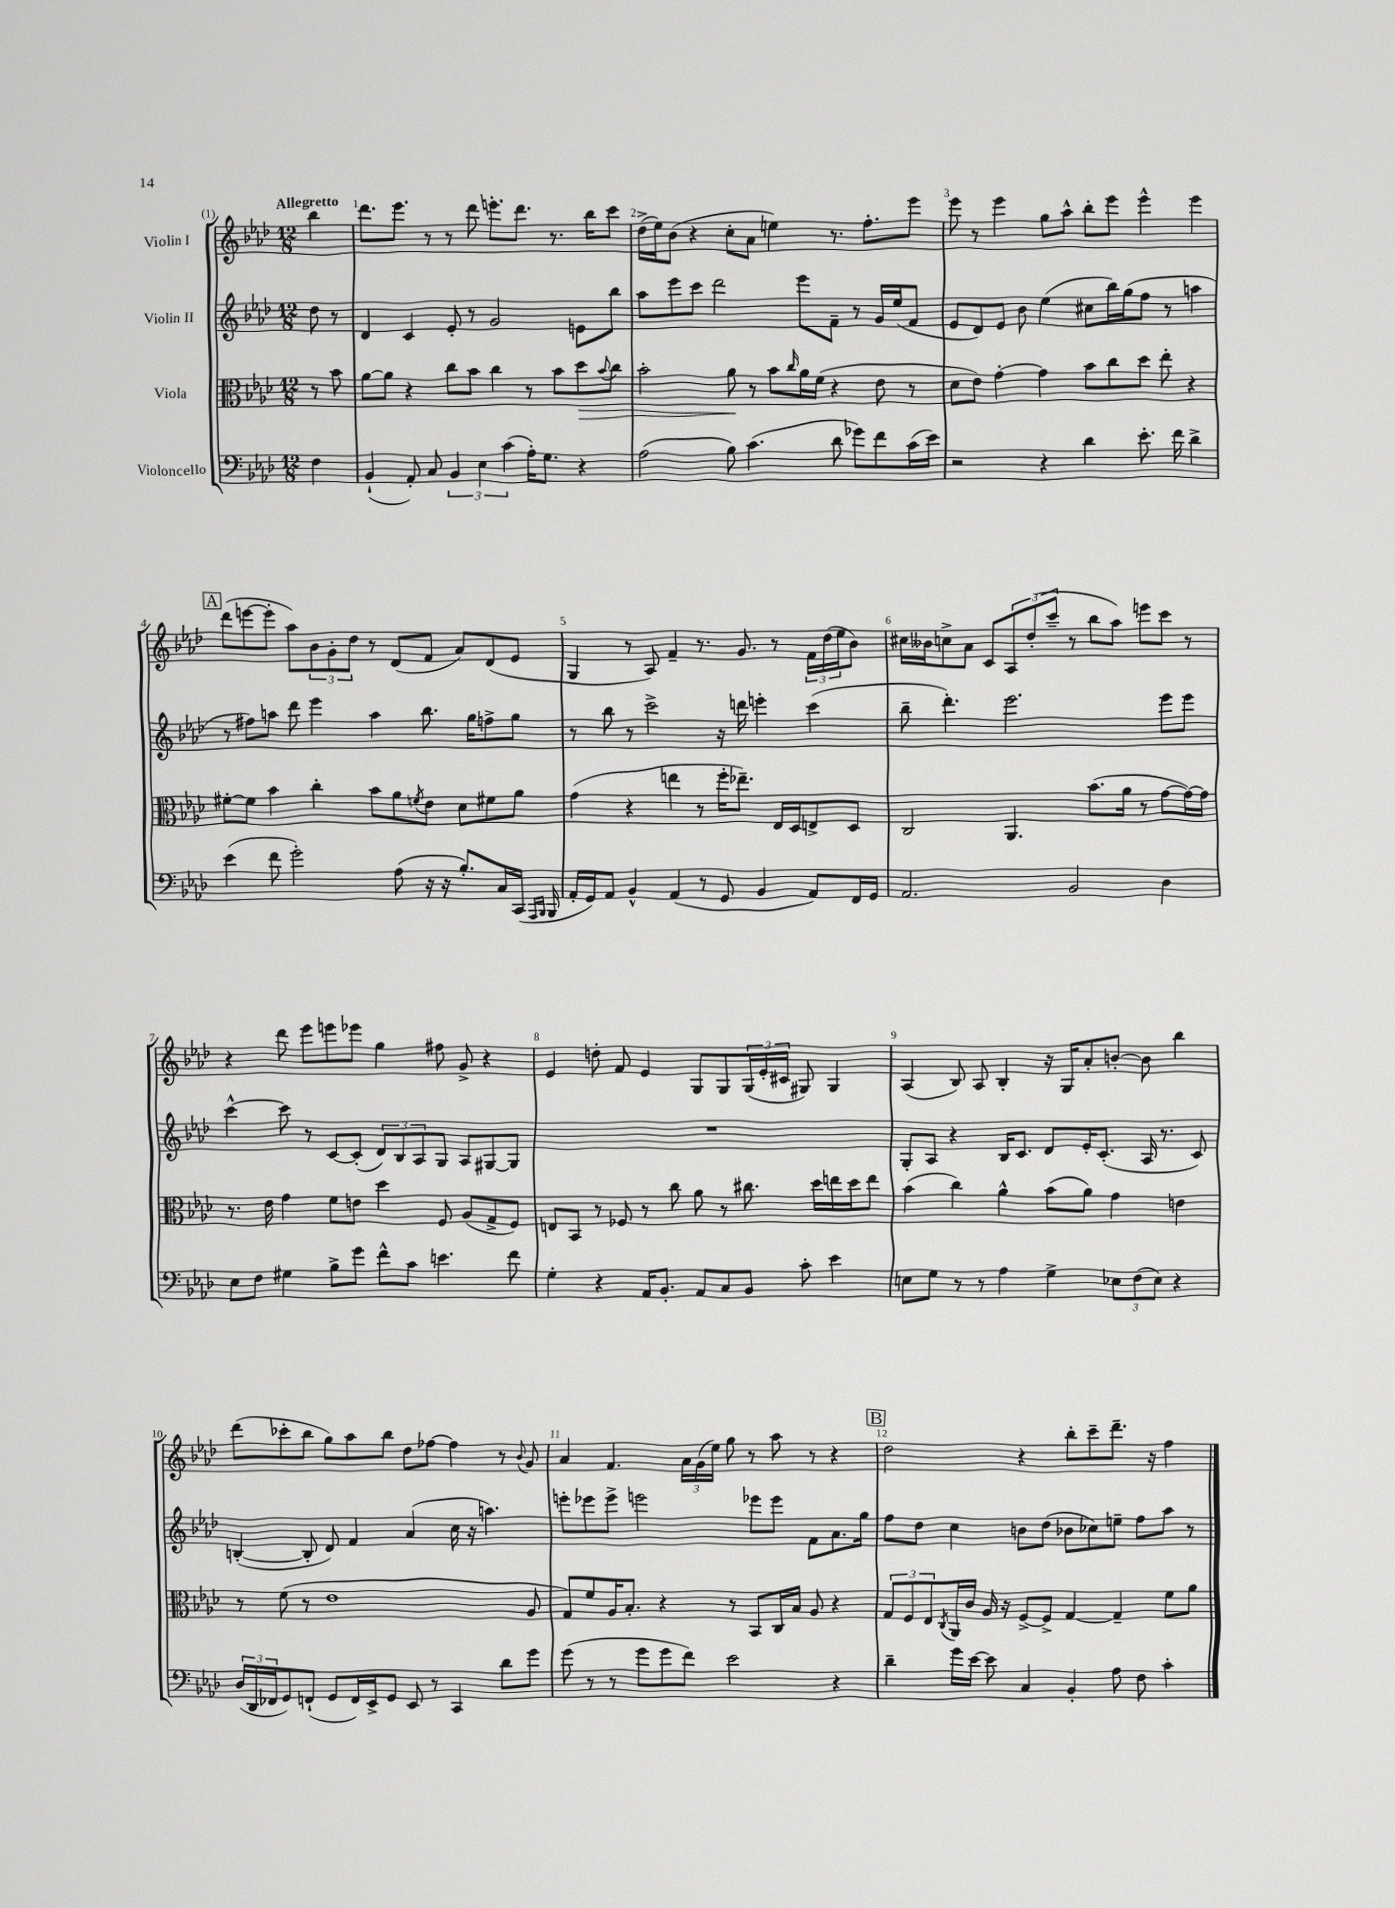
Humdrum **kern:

**kern	**kern	**dynam	**kern	**kern
*part4	*part3	*part3	*part2	*part1
*staff4	*staff3	*staff3	*staff2	*staff1
*I"Violoncello	*I"Viola	*	*I"Violin II	*I"Violin I
*clefF4	*clefC3	*	*clefG2	*clefG2
*k[b-e-a-d-]	*k[b-e-a-d-]	*	*k[b-e-a-d-]	*k[b-e-a-d-]
*M12/8	*M12/8	*	*M12/8	*M12/8
=	=	=	=	=
!	!	!	!	!LO:TX:a:B:t=Allegretto
4F\	8r	.	8dd-\	4bb-\
.	8b-\	.	8r	.
=1	=1	=1	=1	=1
(4BB-`/	[8a-\L	.	4d-/	8.ddd-\L
.	8a-\J]	.	.	.
.	.	.	.	8.eee-\J
8AA-'/)	4r	.	4c/	.
8C/	.	.	.	8r
6BB-/	8cc\L	.	8e-'/	8r
.	8b-\J	.	8r	8ddd-\
6E-\	.	.	.	.
.	4cc\	.	2g/	8.eeen'\L
(6c\	.	.	.	.
.	.	.	.	8.ddd-\J
16A-'\KL)	8r	.	.	.
8.G\J	.	.	.	.
.	8b-\L	.	.	8.r
!	!	!LO:HP:b	!	!
4r	8dd-\	>	8en\L	.
.	.	.	.	16bb-\KL
.	8qqb-/	.	.	.
.	8cc\J	.	8bb-\J	8ccc\J
=2	=2	=2	=2	=2
(2A-\	2b-'\	.	8aa-\L	(16dd-^\LL
.	.	.	.	16ee-\J)
.	.	.	8eee-\	(8b-\J
.	.	.	8ccc\J	4r
.	.	.	2ddd-\	.
8B-\)	8a-\	.	.	8cc'\L
(4.c\	8r	]	.	8a-\J
.	8b-\L	.	.	4een\)
.	16qqcc/	.	.	.
.	16a-\L	.	8eee-\L	.
.	(16f\JJ	.	.	.
8d-\	4r	.	8f~\J	8.r
8g-X\L)	.	.	8r	.
.	.	.	.	8.ff'\L
8f\	8e-\	.	16g/LL	.
.	.	.	(16ee-/J	.
(16c\L	8r	.	8f/J	8eee-\J
16e-\JJ)	.	.	.	.
=3	=3	=3	=3	=3
2r	8d-\L	.	8e-/L	8eee-\
.	8e-\J)	.	8d-/)	8r
.	[4g'\	.	8e-/J	4eee-\
.	.	.	8b-\	.
4r	4g\]	.	(4ee-\	8gg\L
.	.	.	.	8aa-^^\J
4d-\	8b-\L	.	8cc#X\L	8bb-'\L
.	8cc\	.	16bb-\L)	8eee-\J
.	.	.	(16gg\J	.
8.e-'\	8dd-\J	.	8ff\J	4eee-^^\
.	8ee-'\	.	8r	.
16f\	.	.	.	.
4d-^\	4r	.	4aan\	4eee-\
!!LO:LB:g=z
!!LO:REH:place=s1:t=A
=4	=4	=4	=4	=4
(4e-\	[8f#X'\L	.	8r	(8ddd-\L
.	8f#\J]	.	8ff#X\L)	[8eeen\
8f\	4b-\	.	8aan\J	8eee'\J]
2g'\)	.	.	8ddd-\	8aa-\L)
.	4cc'\	.	4eee-\	12b-\
.	.	.	.	12g'\
.	.	.	.	12dd-\J
.	8b-\L	.	4aa\	8r
(8A-\	8a-\	.	.	(8d-/L
.	8qfn/	.	.	.
16r	8e-\J	.	8.bb-\	8f/J
16r	.	.	.	.
8.B-'/L)	8d-\L	.	.	8a-/L)
.	.	.	16gg\KL	.
.	8f#X\	.	8ffn^\	(8d-/
16C/L	.	.	.	.
(16CC/JJ	8a-\J	.	8gg\J	8e-/J
16qqAAA-/LL	.	.	.	.
16qqBBB-/JJ	.	.	.	.
16BBB-/	.	.	.	.
=5	=5	=5	=5	=5
16AA-'/LL	(4g\	.	8r	4G/
16GG/J)	.	.	.	.
8AA-/J	.	.	8bb-\	.
4BB-^^/	4r	.	8r	8r
.	.	.	2ccc^\	8A-/)
(4AA-/	4een\	.	.	4f~/
8r	8r	.	.	8.r
8GG/	16ff'\KL	.	16r	.
.	8.ee-X~\J)	.	16dddn\	8.g/
4BB-/	.	.	4eeen'\	.
.	16E-/LL	.	.	8r
.	16D-/J	.	.	.
8AA-/L)	8En^/	.	(4ccc\	24f\LL
.	.	.	.	(24dd-\
.	.	.	.	24ee-\J
16FF/L	8D-/J	.	.	8b-\J)
16GG/JJ	.	.	.	.
=6	=6	=6	=6	=6
2.AA-/	2C/	.	8bb-~\	16cc#X\LL
.	.	.	.	16b--X\J
.	.	.	4.ddd-'\)	8ccn^\
.	.	.	.	8a-\J
.	.	.	.	8c/L
.	4.AA-/	.	2.eee-\	12A-/
.	.	.	.	(12dd-'/
.	.	.	.	12ccc~/J
2BB-/	.	.	.	8r
.	(8.b-\L	.	.	8bb-\L
.	.	.	.	8aa-\J)
.	16a-\Jk	.	.	.
.	8r	.	.	8eeen\L
4D-\	[8g\L	.	8eee-\L	8ccc\J
.	16g\L_)	.	8eee-\J	8r
.	16g\JJ]	.	.	.
!!LO:LB:g=z
=7	=7	=7	=7	=7
8E-\L	8.r	.	[4ccc^^\	4r
8F\J	.	.	.	.
.	16e-\	.	.	.
4G#X\	4g\	.	8ccc\]	8ddd-\
.	.	.	8r	8eee-\L
8B-^\L	8f\L	.	[8c/L	8eeen\
8g\J	8en\J	.	(8c'/J]	8eee-X\J
8f^^\L	4dd-\	.	12d-/L)	4gg\
.	.	.	12B-/	.
8c\J	.	.	.	.
.	.	.	12A-/	.
4.en\	8F/	.	8G/J	8ff#X\
.	(8A-/L	.	8A-/L	8g^/
.	8G^/	.	[8G#X/	4r
8f\	8F/J)	.	8G#/J]	.
=8	=8	=8	=8	=8
4G'\	8En/L	.	1.r	4e-/
.	8BB-/J	.	.	.
4r	8r	.	.	8ddn'\
.	8F-X/	.	.	8f/
16AA-/KL	8r	.	.	4e-/
8.BB-'/J	.	.	.	.
.	8cc\	.	.	.
8AA-/L	8a-\	.	.	8G/L
8C/	8r	.	.	8G/
8BB-/J	8.cc#X\	.	.	(24G/L
.	.	.	.	24e-'/
.	.	.	.	24c#X/JJ
8c'\	.	.	.	8G#X/)
.	16dd-\LL	.	.	.
4e-\	16een\	.	.	4G#/
.	16dd-\J	.	.	.
.	8ee\J	.	.	.
=9	=9	=9	=9	=9
8En\L	(4b-\	.	8G'/L	(4A-/
8G\J	.	.	8A-/J	.
8r	4cc\)	.	4r	8B-/)
8r	.	.	.	8A-/
4A-\	4a-^^\	.	16B-/KL	4B-'/
.	.	.	8.c/J	.
4G^\	(8b-\L	.	8d-/L	16r
.	.	.	.	16G/KL
.	8a-\J)	.	16e-'/K	8a-'/
.	.	.	(8.c'/J	.
12E-X\L	4g\	.	.	[8bn'/J
(12F\	.	.	.	.
.	.	.	16A-/	8b\]
12E-\J)	.	.	.	.
.	.	.	8.r	.
4r	4en\	.	.	4bb-\
.	.	.	8c/)	.
!!LO:LB:g=z
=10	=10	=10	=10	=10
(24D-/LL	8r	.	([4Bn'/	(8ddd-\L
24DD-/	.	.	.	.
24FF-X/J	.	.	.	.
8GG/)	(8f\	.	.	8ccc-X'\
(8FFn`/J	8r	.	8B'/]	8bb-\J
8GG/L	1e-	.	8d-/)	8gg\L)
16FF/L)	.	.	4f/	8aa-\
16EE-^/J	.	.	.	.
8GG/J	.	.	.	8bb-\J
8EE-/	.	.	(4a-/	8dd-\L
8r	.	.	.	[8ff-X\J
4CC/	.	.	16cc\	4ff-\]
.	.	.	16r	.
.	.	.	4.aan\)	.
8d-\L	.	.	.	8r
.	.	.	.	8qqb-/
8g\J	8A-/	.	.	8g/
=11	=11	=11	=11	=11
(8g\	8G/L)	.	8eeen'\L	4a-/
8r	8f/	.	8eee-X\	.
8r	16A-/K	.	8eee-^\J	4.f/
.	8.B-'/J	.	.	.
8g\L	.	.	2eeen\	.
8g\	4r	.	.	.
8f\J)	.	.	.	24a-\LL
.	.	.	.	(24g\
.	.	.	.	24ee-\JJ)
2e-\	8r	.	.	8gg\
.	8BB-/L	.	8eee-X\L	8r
.	16C/L	.	8eee-\J	8aa-\
.	16B-/JJ	.	.	.
.	8A-/	.	8f\L	8r
4r	4r	.	8.a-\	4r
.	.	.	16gg\Jk	.
!!LO:REH:place=s1:t=B
=12	=12	=12	=12	=12
4d-~\	12G/L	.	8ff\L	2dd-\
.	12F/	.	.	.
.	.	.	8dd-\J	.
.	12E-/	.	.	.
.	8qC/	.	.	.
16g\LL	16AA-/L	.	4cc\	.
[16e-\JJ	16c/JJ	.	.	.
8e-\]	16A-/	.	.	.
.	16r	.	.	.
4C/	[8F^/L	.	8bn\L	4r
.	8F^/J]	.	(8dd-\J	.
4BB-'/	[4G/	.	8b-X\L	8bb-'\L
.	.	.	8cc-X\)	8ccc~\
8A-\	4G~/]	.	8een~\J	8.ddd-~\J
8F\	.	.	8ff\L	.
.	.	.	.	16r
4c'\	8f\L	.	8aa-\J	4ff\
.	8a-\J	.	8r	.
==	==	==	==	==
*-	*-	*-	*-	*-
